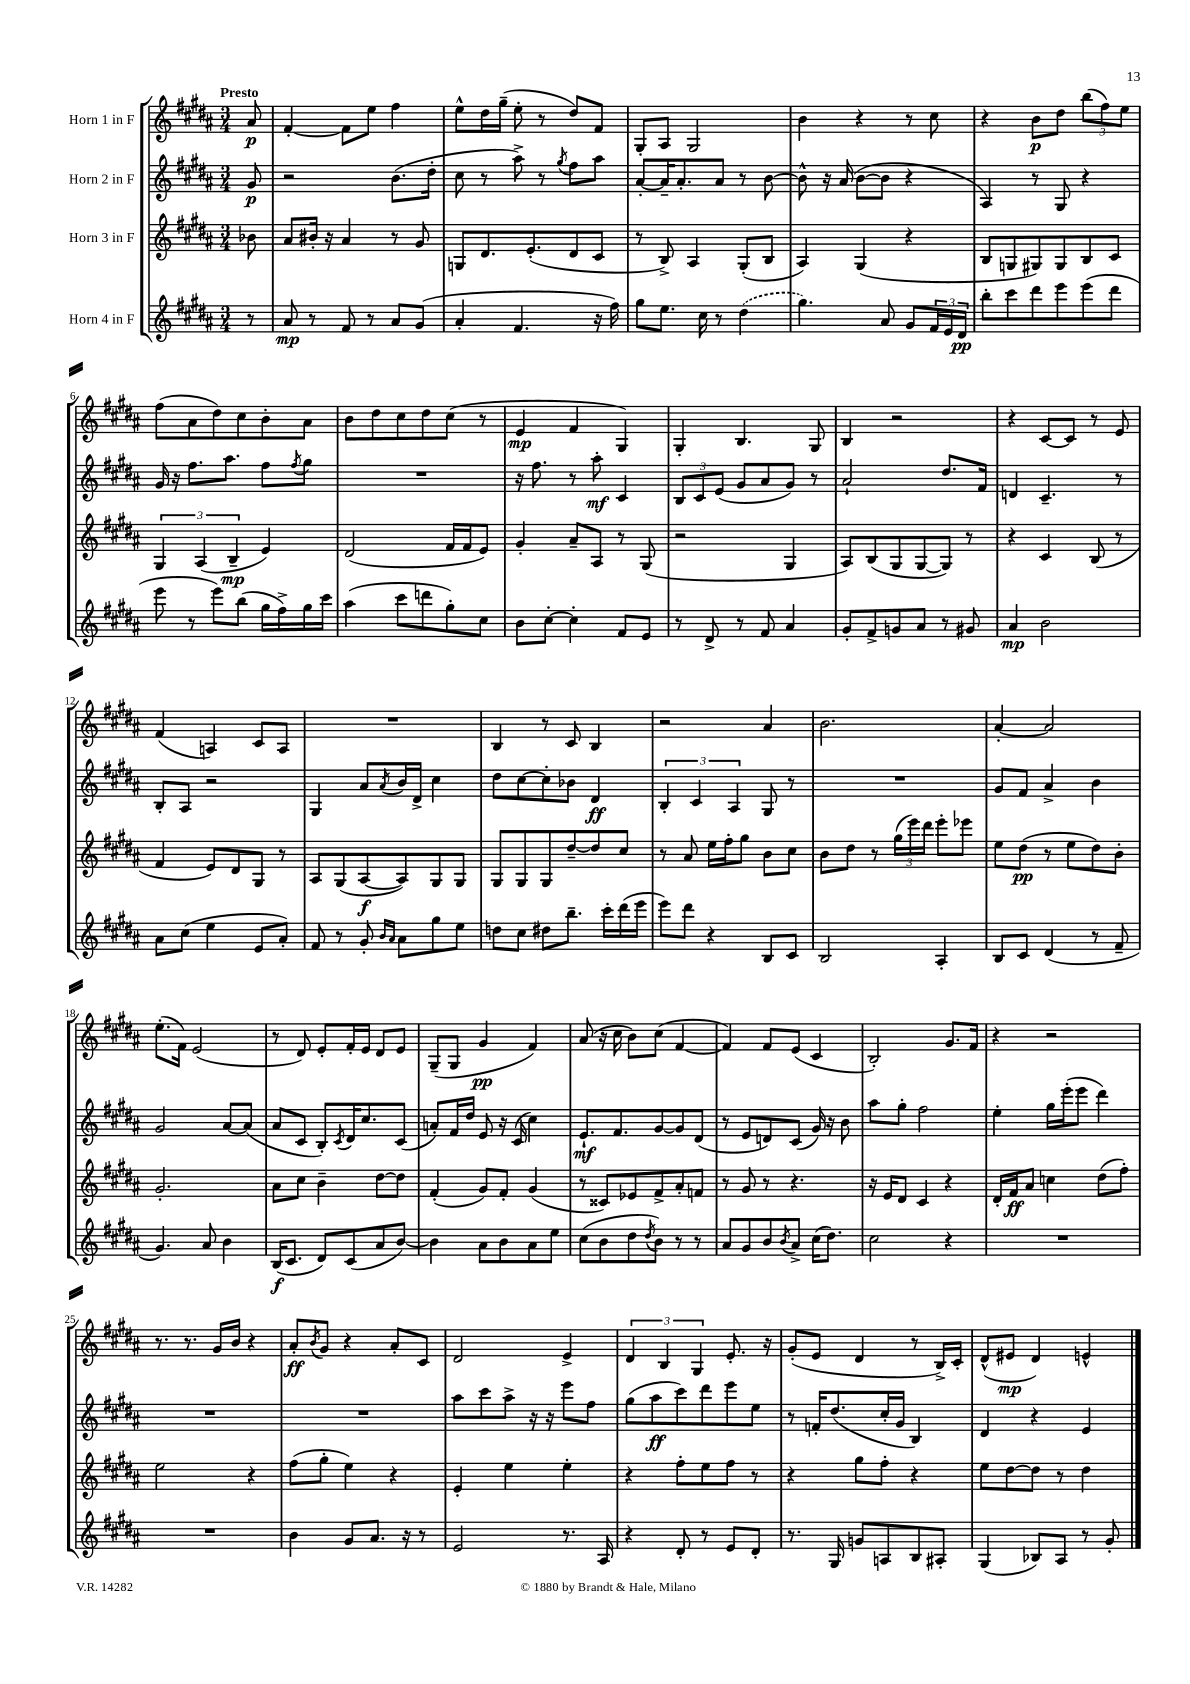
<<
\new StaffGroup <<
\new Staff = "s0" \with { instrumentName = "Horn 1 in F" } {
    \clef treble \key b \major \numericTimeSignature \time 3/4 \partial 8 \tempo "Presto"
    ais'8\p |
    fis'4~-. fis'8 e''8 fis''4 |
    e''8-^ dis''16 gis''16--( e''8-. r8 dis''8) fis'8 |
    gis8-. ais8 gis2 |
    b'4 r4 r8 cis''8 |
    r4 b'8\p dis''8 \tuplet 3/2 { b''8( fis''8) e''8 } |
    fis''8( ais'8 dis''8) cis''8 b'8-. ais'8 |
    b'8 dis''8 cis''8 dis''8 cis''8( r8 |
    e'4\mp fis'4 gis4) |
    gis4-. b4. gis8 |
    b4 r2 |
    r4 cis'8~ cis'8 r8 e'8 |
    fis'4( a4) cis'8 a8 |
    R2. |
    b4 r8 cis'8 b4 |
    r2 ais'4 |
    b'2. |
    ais'4~-. ais'2 |
    e''8.-.( fis'16) e'2( |
    r8 dis'8) e'8-. fis'16-. e'16 dis'8 e'8 |
    gis8--( gis8 gis'4\pp fis'4) |
    ais'8( r16 cis''16 b'8) cis''8( fis'4~ |
    fis'4) fis'8 e'8( cis'4 |
    b2-.) gis'8. fis'16 |
    r4 r2 |
    r8. r8. gis'16 b'16 r4 |
    ais'8-.\ff \acciaccatura { b'8 } gis'8 r4 ais'8-. cis'8 |
    dis'2 e'4-> |
    \tuplet 3/2 { dis'4 b4 gis4 } e'8.-. r16 |
    gis'8-.( e'8 dis'4 r8 b16->) cis'16-. |
    dis'8-^( eis'8\mp dis'4) e'4-^ \bar "|." |
}
\new Staff = "s1" \with { instrumentName = "Horn 2 in F" } {
    \clef treble \key b \major \numericTimeSignature \time 3/4 \partial 8
    gis'8\p |
    r2 b'8.( dis''16-. |
    cis''8 r8 ais''8->) r8 \acciaccatura { gis''8 } fis''8 ais''8 |
    ais'8~-. ais'16-- ais'8.-. ais'8 r8 b'8~ |
    b'8-^ r16 ais'16( b'8~ b'8 r4 |
    ais4) r8 gis8 r4 |
    gis'16 r16 fis''8. ais''8. fis''8 \acciaccatura { fis''8 } gis''8 |
    R2. |
    r16 fis''8. r8 ais''8-.\mf cis'4 |
    \tuplet 3/2 { b8 cis'8 e'8( } gis'8 ais'8 gis'8) r8 |
    ais'2-! dis''8. fis'16 |
    d'4 cis'4.-- r8 |
    b8-. ais8 r2 |
    gis4 ais'8 \acciaccatura { ais'8 } b'16 dis'16-> cis''4 |
    dis''8 cis''8~ cis''8-. bes'8 dis'4\ff |
    \tuplet 3/2 { b4-. cis'4 ais4 } gis8 r8 |
    R2. |
    gis'8 fis'8 ais'4-> b'4 |
    gis'2 ais'8~ ais'8( |
    ais'8 cis'8 b8-.) \acciaccatura { cis'8 } dis'16 cis''8. cis'8( |
    a'8-.) fis'16 dis''16 e'8 r16 cis'16( cis''4) |
    e'8.-!\mf fis'8. gis'8~ gis'8 dis'8( |
    r8 e'8 d'8) cis'8( gis'16) r16 b'8 |
    ais''8 gis''8-. fis''2 |
    e''4-. gis''16 e'''16-.( e'''8 dis'''4) |
    R2. |
    R2. |
    ais''8 cis'''8 ais''8-> r16 r16 e'''8 fis''8 |
    gis''8( ais''8\ff cis'''8) dis'''8 e'''8 e''8 |
    r8 f'16-. dis''8.( cis''16-. gis'16 b4) |
    dis'4 r4 e'4 \bar "|." |
}
\new Staff = "s2" \with { instrumentName = "Horn 3 in F" } {
    \clef treble \key b \major \numericTimeSignature \time 3/4 \partial 8
    bes'8 |
    ais'8 bis'16-. r16 ais'4 r8 gis'8 |
    g8 dis'8. e'8.-.( dis'8 cis'8 |
    r8 b8->) ais4 gis8-.( b8 |
    ais4) gis4( r4 |
    b8 g8 gis8) gis8 b8 cis'8 |
    \tuplet 3/2 { gis4 ais4( b4--\mp } e'4) |
    dis'2( fis'16 fis'16 e'8) |
    gis'4-. ais'8-- ais8 r8 gis8( |
    r2 gis4 |
    ais8) b8( gis8 gis8~ gis8) r8 |
    r4 cis'4 b8( r8 |
    fis'4 e'8) dis'8 gis8 r8 |
    ais8 gis8( ais8~\f ais8) gis8 gis8 |
    gis8 gis8 gis8 dis''8~-- dis''8 cis''8 |
    r8 ais'8 e''16 fis''16-. gis''8 b'8 cis''8 |
    b'8 dis''8 r8 \tuplet 3/2 { gis''16( e'''16) dis'''16 } e'''8-. ees'''8 |
    e''8 dis''8\pp( r8 e''8 dis''8) b'8-. |
    gis'2.-. |
    ais'8 cis''8 b'4-- dis''8~ dis''8 |
    fis'4-.( gis'8) fis'8-. gis'4( |
    r8 cisis'8) ees'8 fis'8-> ais'8-. f'8 |
    r8 gis'8 r8 r4. |
    r16 e'16 dis'8 cis'4 r4 |
    dis'16-. fis'16\ff ais'8 c''4 dis''8( fis''8-.) |
    e''2 r4 |
    fis''8( gis''8-. e''4) r4 |
    e'4-. e''4 e''4-. |
    r4 fis''8-. e''8 fis''8 r8 |
    r4 gis''8 fis''8-. r4 |
    e''8 dis''8~ dis''8 r8 dis''4 \bar "|." |
}
\new Staff = "s3" \with { instrumentName = "Horn 4 in F" } {
    \clef treble \key b \major \numericTimeSignature \time 3/4 \partial 8
    r8 |
    ais'8\mp r8 fis'8 r8 ais'8 gis'8( |
    ais'4-. fis'4. r16 fis''16) |
    gis''8 e''8. cis''16 r8 \once \slurDashed dis''4( |
    gis''4.) ais'8 gis'8 \tuplet 3/2 { fis'16 e'16 dis'16\pp } |
    b''8-. cis'''8 dis'''8 e'''8 e'''8( dis'''8 |
    e'''8 r8 e'''8) b''8( gis''16 fis''16->) gis''16 cis'''16 |
    ais''4( cis'''8 d'''8 gis''8-.) cis''8 |
    b'8 cis''8~-. cis''4-. fis'8 e'8 |
    r8 dis'8-> r8 fis'8 ais'4 |
    gis'8-. fis'8-> g'8 ais'8 r8 gis'8 |
    ais'4\mp b'2 |
    ais'8 cis''8( e''4 e'8 ais'8-.) |
    fis'8 r8 gis'8-. \grace { b'16 ais'16 } ais'8 gis''8 e''8 |
    d''8 cis''8 dis''8 b''8.-- cis'''16-. dis'''16( e'''16 |
    e'''8) dis'''8 r4 b8 cis'8 |
    b2 ais4-. |
    b8 cis'8 dis'4( r8 fis'8-- |
    gis'4.) ais'8 b'4 |
    b16\f( cis'8. dis'8) cis'8( ais'8 b'8~) |
    b'4 ais'8 b'8 ais'8 e''8 |
    cis''8( b'8 dis''8 \acciaccatura { dis''8 } b'8) r8 r8 |
    ais'8 gis'8 b'8 \acciaccatura { b'8 } ais'8-> cis''16( dis''8.) |
    cis''2 r4 |
    R2. |
    R2. |
    b'4 gis'8 ais'8. r16 r8 |
    e'2 r8. ais16 |
    r4 dis'8-. r8 e'8 dis'8-. |
    r8. gis16 g'8 a8 b8 ais8-. |
    gis4( bes8) ais8 r8 gis'8-. \bar "|." |
}
>>
>>
